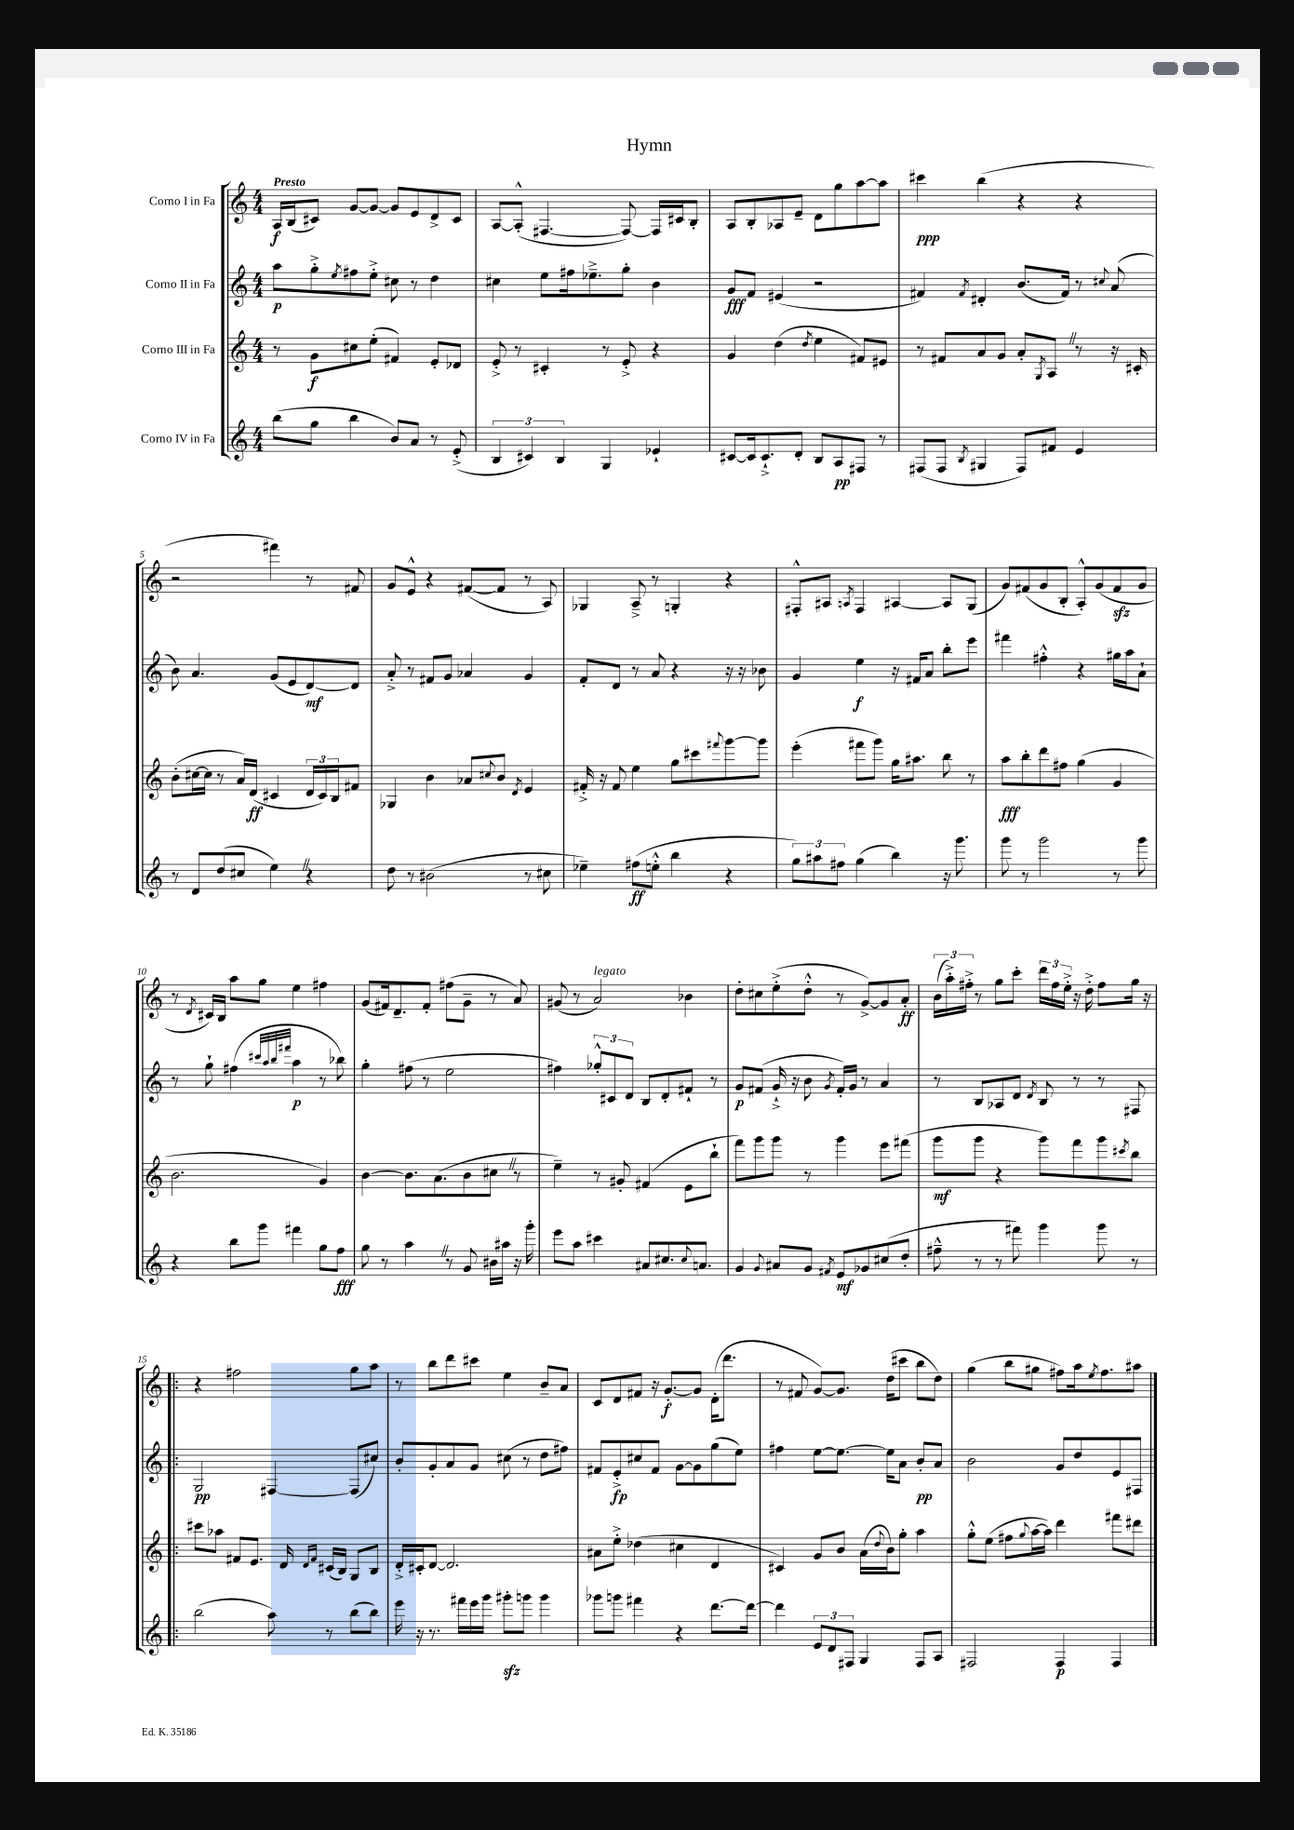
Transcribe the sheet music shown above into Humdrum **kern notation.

**kern	**dynam	**kern	**dynam	**kern	**dynam	**kern	**dynam
*part4	*part4	*part3	*part3	*part2	*part2	*part1	*part1
*staff4	*staff4	*staff3	*staff3	*staff2	*staff2	*staff1	*staff1
*I"Corno IV in Fa	*	*I"Corno III in Fa	*	*I"Corno II in Fa	*	*I"Corno I in Fa	*
*clefG2	*	*clefG2	*	*clefG2	*	*clefG2	*
*k[]	*	*k[]	*	*k[]	*	*k[]	*
*M4/4	*	*M4/4	*	*M4/4	*	*M4/4	*
=1	=1	=1	=1	=1	=1	=1	=1
!	!	!	!	!	!	!LO:TX:a:B:t=Presto	!
(8bb\L	.	8r	.	8aa\L	p	16A/LL	f
.	.	.	.	.	.	(16B/J	.
8gg\J	.	8g\L	f	8gg'^\	.	8c#X/J)	.
.	.	.	.	8qee/	.	.	.
4bb\	.	8cc#X\	.	8ff#X\	.	[8g/L	.
.	.	(8ee'\J	.	8ee'^\J	.	8g/J_	.
8b/L)	.	4f#X/)	.	8cc#X\	.	8g/L]	.
8a/J	.	.	.	8r	.	8e/	.
8r	.	8e'/L	.	4dd\	.	8d^/	.
(8e'^/	.	8d-X/J	.	.	.	8c#/J	.
=2	=2	=2	=2	=2	=2	=2	=2
6B/	.	8e'^/	.	4cc#X\	.	[8A/L	.
.	.	8r	.	.	.	(8A'^^/J]	.
6c#X/)	.	.	.	.	.	.	.
.	.	4c#X'/	.	8ee\L	.	[4.F#X/	.
6B/	.	.	.	.	.	.	.
.	.	.	.	16ff#X\k	.	.	.
.	.	.	.	8.ee-X~^\	.	.	.
4G/	.	8r	.	.	.	.	.
.	.	8e'^/	.	8gg'\J	.	8F#/_)	.
4e-X`/	.	4r	.	4b\	.	16F#/LL]	.
.	.	.	.	.	.	16c#X/J	.
.	.	.	.	.	.	8B'/J	.
=3	=3	=3	=3	=3	=3	=3	=3
[8c#X/L	.	4g/	.	8g/L	fff	8A/L	.
16c#/k]	.	.	.	8f/J	.	8B'/	.
8.c#`^/	.	.	.	.	.	.	.
.	.	(4dd\	.	(4e#X/	.	8A-X/	.
8d'/J	.	.	.	.	.	8e~/J	.
.	.	8qdd/	.	.	.	.	.
8B/L	.	4ee\	.	2r	.	8d\L	.
8A/	pp	.	.	.	.	8gg\	.
8F#X/J	.	8f#X/L)	.	.	.	[8aa\	.
8r	.	8e#X/J	.	.	.	8aa\J]	.
=4	=4	=4	=4	=4	=4	=4	=4
(8F#X/L	.	8r	.	4f#X/)	.	4ccc#X\	ppp
8F#/J	.	8f#X/L	.	.	.	.	.
8qB/	.	.	.	8qf#/	.	.	.
4G#X/	.	8a/	.	4d#X'/	.	(4bb\	.
.	.	8g/J	.	.	.	.	.
8F#/L)	.	8a'/L	.	(8.b/L	.	4r	.
.	.	8qG/	.	.	.	.	.
8f#X/J	.	8AZ/J	.	.	.	.	.
.	.	.	.	16f#/Jk)	.	.	.
4e/	.	8r	.	8r	.	4r	.
.	.	.	.	8qqcc#X/	.	.	.
.	.	16r	.	(8a/	.	.	.
.	.	16c#X'/	.	.	.	.	.
!!LO:LB:g=z
=5	=5	=5	=5	=5	=5	=5	=5
8r	.	(8b'\L	.	8b\)	.	2r	.
8d/L	.	[16cc#X\L	.	4.a/	.	.	.
.	.	16cc#\JJ]	.	.	.	.	.
(8dd/	.	8r	.	.	.	.	.
8cc#X/J	.	16a/LL)	.	.	.	.	.
.	.	(16d/JJ	ff	.	.	.	.
4eeZ\)	.	4c#X/	.	(8g/L	.	4fff#X\)	.
.	.	.	.	8e/	.	.	.
4r	.	24d/LL	.	[8d/)	mf	8r	.
.	.	24c#/)	.	.	.	.	.
.	.	24B/J	.	.	.	.	.
.	.	8f#X/J	.	8d/J]	.	8f#X/	.
=6	=6	=6	=6	=6	=6	=6	=6
8dd\	.	4G-X/	.	8a'^/	.	8g/L	.
8r	.	.	.	8r	.	8e^^/J	.
(2b#X\	.	4b\	.	8f#X/L	.	4r	.
.	.	.	.	8g/J	.	.	.
.	.	8a-X/L	.	4a-X/	.	([8f#X/L	.
.	.	8qqcc#X/	.	.	.	.	.
.	.	8b/J	.	.	.	8f#/J]	.
.	.	8qd/	.	.	.	.	.
8r	.	4e/	.	4g/	.	8r	.
8cc#X\	.	.	.	.	.	8A/)	.
=7	=7	=7	=7	=7	=7	=7	=7
4ee-X~\)	.	16f#X'^/	.	8f'/L	.	4G-X/	.
.	.	16r	.	.	.	.	.
.	.	8f#/	.	8d/J	.	.	.
(8ff#X\L	ff	4ee\	.	8r	.	8A~^/	.
8een'^^\J	.	.	.	8a/	.	8r	.
4bb\	.	8gg\L	.	4r	.	4Gn'/	.
.	.	8ccc#X\	.	.	.	.	.
.	.	8qqfff#X/	.	.	.	.	.
4r	.	[8ggg\	.	16r	.	4r	.
.	.	.	.	16r	.	.	.
.	.	8ggg\J]	.	8b-X\	.	.	.
=8	=8	=8	=8	=8	=8	=8	=8
12gg\L)	.	(4eee'\	.	4g/	.	8F#X'^^/L	.
12aa#X\	.	.	.	.	.	.	.
.	.	.	.	.	.	8A#X/J	.
12ff#X\J	.	.	.	.	.	.	.
.	.	.	.	.	.	8qAn/	.
(4gg\	.	8fff#X\L	.	4ee\	f	4F#/	.
.	.	8ggg\J)	.	.	.	.	.
4bb\)	.	16gg\KL	.	16r	.	[4A#X/	.
.	.	8.aa#X\J	.	16f#X/KL	.	.	.
.	.	.	.	8a/J	.	.	.
16r	.	8bb\	.	8bb'\L	.	8A#/L]	.
8.ggg\	.	.	.	.	.	.	.
.	.	8r	.	8eee\J	.	(8G/J	.
=9	=9	=9	=9	=9	=9	=9	=9
8ggg\	.	8aa\L	fff	4fff#X\	.	8g/L)	.
8r	.	8bb'\	.	.	.	(8f#X/	.
2ggg\	.	8ddd\	.	4ff#X'^^\	.	8g/	.
.	.	8ff#X\J	.	.	.	8B'/J	.
.	.	(4gg\	.	4r	.	8A'^^/L)	.
.	.	.	.	.	.	(8g/	.
8r	.	4g/	.	16gg#X\LL	.	8f#zz/	.
.	.	.	.	16aa\J	.	.	.
8ggg\	.	.	.	8a`\J	.	8g/J	.
!!LO:LB:g=z
=10	=10	=10	=10	=10	=10	=10	=10
4r	.	2.b\	.	8r	.	8r	.
.	.	.	.	.	.	8qd/	.
.	.	.	.	8gg`\	.	16c#X/LL)	.
.	.	.	.	.	.	16B/JJ	.
8bb\L	.	.	.	(4ff#X\	.	8aa\L	.
8ggg\J	.	.	.	.	.	8gg\J	.
.	.	.	.	32qqccc#X/LLL	.	.	.
.	.	.	.	32qqaa/	.	.	.
.	.	.	.	32qqbb/	.	.	.
.	.	.	.	32qqfff#X/JJJ	.	.	.
4fff#X\	.	.	.	4aa\	p	4ee\	.
8gg\L	.	4g/)	.	8r	.	4ff#X\	.
8ff\J	fff	.	.	8bb-X\)	.	.	.
=11	=11	=11	=11	=11	=11	=11	=11
8gg\	.	[4b\	.	4gg'\	.	(8g/L	.
8r	.	.	.	.	.	16f#X/k)	.
.	.	.	.	.	.	8.d~/	.
4aaZ\	.	8.b\L]	.	(8ff#X\	.	.	.
.	.	.	.	8r	.	8f#'/J	.
.	.	(8.a\	.	.	.	.	.
8r	.	.	.	2ee\	.	(8ff#X\L	.
8g/	.	8b\	.	.	.	8g~\J	.
16b#X\LL	.	8cc#XZ\J	.	.	.	8r	.
16aa#X\JJ	.	.	.	.	.	.	.
16r	.	8r	.	.	.	8a/)	.
16ggg'\	.	.	.	.	.	.	.
=12	=12	=12	=12	=12	=12	=12	=12
8eee\L	.	4ee~\)	.	4ff#X\)	.	(8g#X/	.
8aa\J	.	.	.	.	.	8r	.
!	!	!	!	!	!	!LO:TX:a:i:t=legato	!
4ccc#X\	.	8r	.	12gg-X'^^/L	.	2a/)	.
.	.	.	.	12c#X/	.	.	.
.	.	8g#X'/	.	.	.	.	.
.	.	.	.	12d/J	.	.	.
8a#X/L	.	(4f#X/	.	8B/L	.	.	.
8.cc#X/	.	.	.	8d'/	.	.	.
.	.	8e\L	.	8f#X`/J	.	4b-X\	.
8qqcc#/	.	.	.	.	.	.	.
8.an/J	.	.	.	.	.	.	.
.	.	8bb`\J	.	8r	.	.	.
=13	=13	=13	=13	=13	=13	=13	=13
4g/	.	8fff\L)	.	8g/L	p	8dd'\L	.
.	.	8ggg\	.	(8f#X/J	.	8cc#X\	.
8qqg/	.	.	.	.	.	.	.
8a#X/L	.	8ggg\J	.	16g`^/	.	(8ee'^\	.
.	.	.	.	16r	.	.	.
8g/J	.	8r	.	8b\	.	8dd'^^\J	.
8qf#X/	.	.	.	8qg/	.	.	.
8e/L	mf	4ggg\	.	16f#'/LL)	.	8r	.
.	.	.	.	16g/JJ	.	.	.
8g-X/	.	.	.	8r	.	[8g^/L)	.
(8cc#X/	.	8eee\L	.	4a/	.	8g/]	.
8dd'/J	.	(8fff#X\J	.	.	.	8a'/J	ff
=14	=14	=14	=14	=14	=14	=14	=14
8ff#X~^^\	.	8ggg\L	mf	8r	.	(24b\LL	.
.	.	.	.	.	.	24aa'^\)	.
.	.	.	.	.	.	24ff#X'^\JJ	.
8r	.	8ggg\J	.	8B/L	.	8r	.
8r	.	4r	.	8A-X/	.	8gg\L	.
8fff#X\)	.	.	.	8d/J	.	8ccc'\J	.
.	.	.	.	8qd/	.	.	.
4ggg\	.	8ggg\L)	.	8B/	.	24ddd\LL	.
.	.	.	.	.	.	24ff#\	.
.	.	.	.	.	.	24ee'^\JJ	.
.	.	8fff\	.	8r	.	16r	.
.	.	.	.	.	.	16dd'^\	.
8ggg\	.	8ggg\	.	8r	.	8ff#\L	.
.	.	8qccc#X/	.	.	.	.	.
8r	.	8bb\J	.	8F#X/	.	16gg\Jk	.
.	.	.	.	.	.	16r	.
!!LO:LB:g=z
=15!|:	=15!|:	=15!|:	=15!|:	=15!|:	=15!|:	=15!|:	=15!|:
(2bb\	.	8ccc#X\L	.	2G/	pp	4r	.
.	.	8aa-X\J	.	.	.	.	.
.	.	8f#X/L	.	.	.	2ff#X\	.
.	.	8.e/J	.	.	.	.	.
8aa\)	.	.	.	[4F#X/	.	.	.
.	.	16d/	.	.	.	.	.
.	.	16qqd/LL	.	.	.	.	.
.	.	16qqf#/JJ	.	.	.	.	.
8r	.	(16c#X/LL	.	.	.	.	.
.	.	16B/JJ)	.	.	.	.	.
(8bb\L	.	8G/L	.	(8F#/L]	.	8gg\L	.
8bb\J)	.	8B/J	.	8cc#X/J)	.	8aa\J	.
=16	=16	=16	=16	=16	=16	=16	=16
16eee\	.	16d'^/LL	.	8b'/L	.	8r	.
16r	.	16c#X'/J	.	.	.	.	.
8.r	.	[8d/J	.	8g'/	.	8bb\L	.
.	.	2.d/]	.	8a/	.	8ddd\	.
16fff#X\LL	.	.	.	.	.	.	.
16eee\	.	.	.	8g/J	.	8ccc#X\J	.
16ggg\JJ	.	.	.	.	.	.	.
8ggg#Xzz'\L	.	.	.	(8cc#X\	.	4ee\	.
8gggn\J	.	.	.	8r	.	.	.
4ggg\	.	.	.	8dd\L	.	8b~/L	.
.	.	.	.	8ff#X\J)	.	8a/J	.
=17	=17	=17	=17	=17	=17	=17	=17
8ggg-X\L	.	8a#X\L	.	8f#X/L	.	8c/L	.
8gggn\J	.	8ee'^\J	.	8e'^/	fp	8d/	.
4fff#X\	.	(4dd-X\	.	8cc#X/	.	8f#X/J	.
.	.	.	.	8f#/J	.	16r	.
.	.	.	.	.	.	[8.g'/L	f
4r	.	4cc#X\	.	[8g\L	.	.	.
.	.	.	.	8g\]	.	8g/J]	.
[8.ddd\L	.	4d/	.	(8gg\	.	(16d'\KL	.
.	.	.	.	.	.	8.ddd\J	.
.	.	.	.	8ee\J)	.	.	.
16ddd\Jk_	.	.	.	.	.	.	.
=18	=18	=18	=18	=18	=18	=18	=18
4ddd\]	.	4c#X/)	.	4ff#X\	.	8r	.
.	.	.	.	.	.	8f#X/	.
12e/L	.	8g/L	.	[8ee\L	.	[8g/L)	.
12d/	.	.	.	.	.	.	.
.	.	8b/J	.	8.ee\J_	.	8.g/J]	.
12F#X/J	.	.	.	.	.	.	.
4G/	.	(16a\LL	.	.	.	.	.
.	.	8qqdd/	.	.	.	.	.
.	.	16b\J)	.	16ee\KL]	.	(16dd\KL	.
.	.	8gg'\J	.	8a\J	.	8ccc#X\J	.
8F#/L	.	4aa\	.	8b'/L	pp	8bb\L	.
8A/J	.	.	.	8a/J	.	8dd\J)	.
=19	=19	=19	=19	=19	=19	=19	=19
2F#X/	.	8gg'^^\L	.	2b\	.	(4gg\	.
.	.	(8ee\J	.	.	.	.	.
.	.	8ff#X\L	.	.	.	8bb\L	.
.	.	8qqgg/	.	.	.	.	.
.	.	[16aa\L	.	.	.	8gg#X\J	.
.	.	16aa\JJ])	.	.	.	.	.
4F#/	p	4ddd\	.	8g/L	.	8ff#X\L)	.
.	.	.	.	8dd/	.	16aa\k	.
.	.	.	.	.	.	8qee/	.
.	.	.	.	.	.	8.ff#\	.
4F#/	.	8fff#X\L	.	8e/	.	.	.
.	.	8ddd#X\J	.	8F#X/J	.	8aa#X\J	.
==	==	==	==	==	==	==	==
*-	*-	*-	*-	*-	*-	*-	*-
